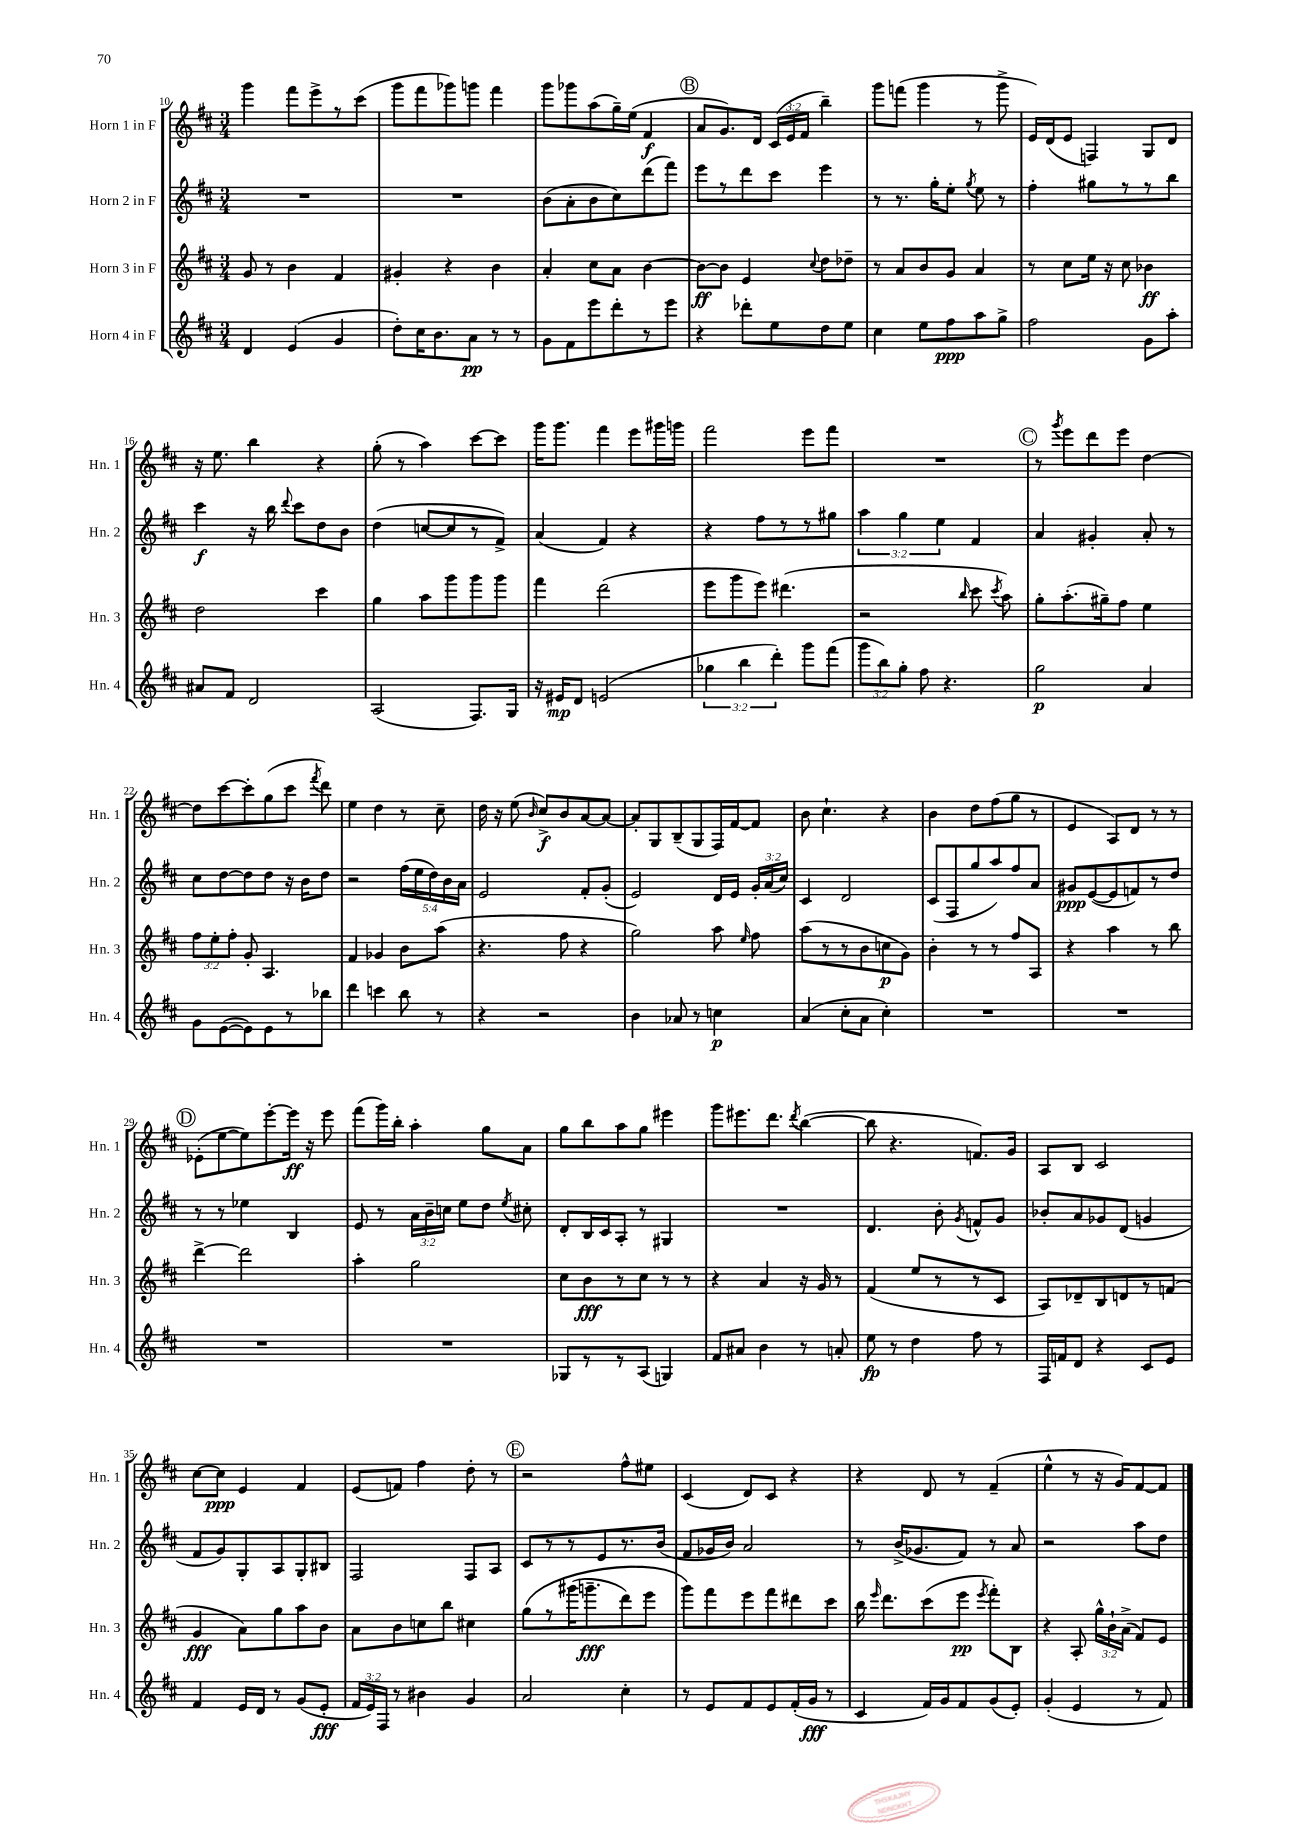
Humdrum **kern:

**kern	**dynam	**kern	**dynam	**kern	**dynam	**kern	**dynam
*part4	*part4	*part3	*part3	*part2	*part2	*part1	*part1
*staff4	*staff4	*staff3	*staff3	*staff2	*staff2	*staff1	*staff1
*I"Horn 4 in F	*	*I"Horn 3 in F	*	*I"Horn 2 in F	*	*I"Horn 1 in F	*
*I'Hn. 4	*	*I'Hn. 3	*	*I'Hn. 2	*	*I'Hn. 1	*
*clefG2	*	*clefG2	*	*clefG2	*	*clefG2	*
*k[f#c#]	*	*k[f#c#]	*	*k[f#c#]	*	*k[f#c#]	*
*M3/4	*	*M3/4	*	*M3/4	*	*M3/4	*
=10	=10	=10	=10	=10	=10	=10	=10
4d/	.	8g/	.	2.r	.	4ggg\	.
.	.	8r	.	.	.	.	.
(4e/	.	4b\	.	.	.	8fff#\L	.
.	.	.	.	.	.	8eee^\	.
4g/	.	4f#/	.	.	.	8r	.
.	.	.	.	.	.	(8ccc#\J	.
=11	=11	=11	=11	=11	=11	=11	=11
8dd'\L)	.	4g#X'/	.	2.r	.	8ggg\L	.
16cc#\K	.	.	.	.	.	8fff#\	.
8.b\	.	.	.	.	.	.	.
.	.	4r	.	.	.	8ggg-X\)	.
8a\J	pp	.	.	.	.	8gggn\J	.
8r	.	4b\	.	.	.	4fff#\	.
8r	.	.	.	.	.	.	.
=12	=12	=12	=12	=12	=12	=12	=12
8g\L	.	4a'/	.	(8b\L	.	8ggg\L	.
8f#\	.	.	.	8a'\	.	8ggg-X\	.
8eee\	.	8cc#\L	.	8b\	.	(8aa\	.
8ddd'\	.	8a\J	.	8cc#\)	.	16gg~\L)	.
.	.	.	.	.	.	(16ee\JJ	.
8r	.	[4b\	.	(8ddd\	.	4f#/	f
8eee\J	.	.	.	8fff#\J)	.	.	.
!!LO:REH:place=s1:t=B
=13	=13	=13	=13	=13	=13	=13	=13
4r	.	8b\L_	ff	8eee\L	.	8a/L	.
.	.	8b\J]	.	8r	.	8.g/)	.
8ddd-X'\L	.	4e/	.	8ddd\	.	.	.
.	.	.	.	.	.	16d/Jk	.
8ee\	.	.	.	8ccc#\J	.	(24c#/LL	.
.	.	.	.	.	.	24e/	.
.	.	.	.	.	.	24f#/JJ	.
.	.	8qqcc#/	.	.	.	.	.
8dd\	.	8dd\L	.	4eee\	.	4bb~\)	.
8ee\J	.	8dd-X~\J	.	.	.	.	.
=14	=14	=14	=14	=14	=14	=14	=14
4cc#\	.	8r	.	8r	.	8ggg\L	.
.	.	8a/L	.	8.r	.	(8fffn\J	.
8ee\L	.	8b/	.	.	.	4ggg\	.
.	.	.	.	16gg'\KL	.	.	.
8ff#\	ppp	8g/J	.	8ee'\J	.	.	.
.	.	.	.	8qgg/	.	.	.
8aa\	.	4a/	.	8ee\	.	8r	.
8gg^\J	.	.	.	8r	.	8ggg^\	.
=15	=15	=15	=15	=15	=15	=15	=15
2ff#\	.	8r	.	4ff#'\	.	16e/LL)	.
.	.	.	.	.	.	(16d/J	.
.	.	8cc#\L	.	.	.	8e/J	.
.	.	16ee\Jk	.	8gg#X\L	.	4Fn/)	.
.	.	16r	.	.	.	.	.
.	.	8cc#\	.	8r	.	.	.
8g\L	.	4b-X\	ff	8r	.	8G/L	.
8aa'\J	.	.	.	8bb\J	.	8d/J	.
!!LO:LB:g=z
=16	=16	=16	=16	=16	=16	=16	=16
8a#X/L	.	2dd\	.	4ccc#\	f	16r	.
.	.	.	.	.	.	8.ee\	.
8f#/J	.	.	.	.	.	.	.
2d/	.	.	.	16r	.	4bb\	.
.	.	.	.	16bb\	.	.	.
.	.	.	.	8qqddd/	.	.	.
.	.	.	.	8ccc#\L	.	.	.
.	.	4ccc#\	.	8dd\	.	4r	.
.	.	.	.	8b\J	.	.	.
=17	=17	=17	=17	=17	=17	=17	=17
(2A/	.	4gg\	.	(4dd\	.	(8gg'\	.
.	.	.	.	.	.	8r	.
.	.	8aa\L	.	[8ccn/L	.	4aa\)	.
.	.	8ggg\	.	8cc/]	.	.	.
8.F#/L)	.	8ggg\	.	8r	.	[8ccc#\L	.
.	.	8ggg\J	.	8f#^/J)	.	8ccc#\J]	.
16G/Jk	.	.	.	.	.	.	.
=18	=18	=18	=18	=18	=18	=18	=18
16r	.	4fff#\	.	(4a/	.	16ggg\KL	.
16e#X/KL	mp	.	.	.	.	8.ggg\J	.
8d/J	.	.	.	.	.	.	.
(2en/	.	(2ddd\	.	4f#/)	.	4fff#\	.
.	.	.	.	4r	.	8eee\L	.
.	.	.	.	.	.	16ggg#X\L	.
.	.	.	.	.	.	16gggn\JJ	.
=19	=19	=19	=19	=19	=19	=19	=19
6gg-X\	.	8eee\L	.	4r	.	2fff#\	.
.	.	8ggg\	.	.	.	.	.
6bb\	.	.	.	.	.	.	.
.	.	8eee\J)	.	8ff#\L	.	.	.
6ddd'\)	.	.	.	.	.	.	.
.	.	(4.ddd#X\	.	8r	.	.	.
8ggg\L	.	.	.	8r	.	8eee\L	.
(8fff#\J	.	.	.	8gg#X\J	.	8fff#\J	.
=20	=20	=20	=20	=20	=20	=20	=20
12ggg\L	.	2r	.	6aa\	.	2.r	.
12bb\)	.	.	.	.	.	.	.
12gg'\J	.	.	.	6gg\	.	.	.
8ff#\	.	.	.	.	.	.	.
.	.	.	.	6ee\	.	.	.
4.r	.	.	.	.	.	.	.
.	.	16qqbb/	.	.	.	.	.
.	.	8ccc#\	.	4f#/	.	.	.
.	.	8qccc#/	.	.	.	.	.
.	.	8aa\)	.	.	.	.	.
!!LO:REH:place=s1:t=C
=21	=21	=21	=21	=21	=21	=21	=21
2gg\	p	8gg'\L	.	4a/	.	8r	.
.	.	.	.	.	.	8qggg/	.
.	.	(8.aa'\	.	.	.	8eee\L	.
.	.	.	.	4g#X'/	.	8ddd\	.
.	.	16gg#X~\k)	.	.	.	.	.
.	.	8ff#\J	.	.	.	8eee\J	.
4a/	.	4ee\	.	8a'/	.	[4dd\	.
.	.	.	.	8r	.	.	.
!!LO:LB:g=z
=22	=22	=22	=22	=22	=22	=22	=22
8g\L	.	12ff#\L	.	8cc#\L	.	8dd\L]	.
.	.	12ee'\	.	.	.	.	.
([8e\	.	.	.	[8dd\	.	[8ccc#\	.
.	.	12ff#'\J	.	.	.	.	.
8e\])	.	8g'/	.	8dd\]	.	8ccc#'\]	.
8e\	.	4.A/	.	8dd\J	.	(8gg\	.
8r	.	.	.	16r	.	8ccc#\J	.
.	.	.	.	16b\KL	.	.	.
.	.	.	.	.	.	8qfff#/	.
8bb-X\J	.	.	.	8dd\J	.	8ddd\)	.
=23	=23	=23	=23	=23	=23	=23	=23
4ddd\	.	4f#/	.	2r	.	4ee\	.
4cccn\	.	4g-X/	.	.	.	4dd\	.
8bb\	.	8b\L	.	(20ff#\LL	.	8r	.
.	.	.	.	20ee\	.	.	.
.	.	.	.	20dd\)	.	.	.
8r	.	(8aa\J	.	.	.	8cc#~\	.
.	.	.	.	20b\	.	.	.
.	.	.	.	20a\JJ	.	.	.
=24	=24	=24	=24	=24	=24	=24	=24
4r	.	4.r	.	2e/	.	16dd\	.
.	.	.	.	.	.	16r	.
.	.	.	.	.	.	(8ee\	.
.	.	.	.	.	.	16qqb/	.
2r	.	.	.	.	.	8cc#^/L)	f
.	.	8ff#\	.	.	.	8b/	.
.	.	4r	.	8f#'/L	.	[8a/	.
.	.	.	.	(8g'/J	.	8a/J_	.
=25	=25	=25	=25	=25	=25	=25	=25
4b\	.	2gg\)	.	2e/)	.	8a'/L]	.
.	.	.	.	.	.	8G/	.
8a-X/	.	.	.	.	.	(8B~/	.
8r	.	.	.	.	.	8G/	.
4ccn\	p	8aa\	.	16d/LL	.	16F#/L)	.
.	.	.	.	16e/JJ	.	[16f#/J	.
.	.	16qqee/	.	.	.	.	.
.	.	8ff#\	.	24g'/LL	.	8f#/J]	.
.	.	.	.	(24a/	.	.	.
.	.	.	.	24cc#/JJ)	.	.	.
=26	=26	=26	=26	=26	=26	=26	=26
(4a/	.	(8aa\L	.	4c#/	.	8b\	.
.	.	8r	.	.	.	4.cc#`\	.
8cc#'\L	.	8r	.	2d/	.	.	.
8a\J	.	8b\	.	.	.	.	.
4cc#'\)	.	8ccn\	p	.	.	4r	.
.	.	8g\J)	.	.	.	.	.
=27	=27	=27	=27	=27	=27	=27	=27
2.r	.	4b'\	.	(8c#/L	.	4b\	.
.	.	.	.	8F#/	.	.	.
.	.	8r	.	8gg/	.	8dd\L	.
.	.	8r	.	8aa/)	.	(8ff#\	.
.	.	8ff#/L	.	8ff#/	.	8gg\J	.
.	.	8A/J	.	8a/J	.	8r	.
=28	=28	=28	=28	=28	=28	=28	=28
2.r	.	4r	.	8g#X/L	ppp	4e/	.
.	.	.	.	([8e/	.	.	.
.	.	4aa\	.	8e/]	.	8A/L)	.
.	.	.	.	8fn/)	.	8d/J	.
.	.	8r	.	8r	.	8r	.
.	.	8bb\	.	8dd/J	.	8r	.
!!LO:LB:g=z
!!LO:REH:place=s1:t=D
=29	=29	=29	=29	=29	=29	=29	=29
2.r	.	[4ddd^\	.	8r	.	(8e-X'\L	.
.	.	.	.	8r	.	[8ee\	.
.	.	2ddd\]	.	4ee-X\	.	8ee\])	.
.	.	.	.	.	.	[8eee'\	.
.	.	.	.	4B/	.	16eee\Jk]	ff
.	.	.	.	.	.	16r	.
.	.	.	.	.	.	8eee\	.
=30	=30	=30	=30	=30	=30	=30	=30
2.r	.	4aa'\	.	8e/	.	(8fff#\L	.
.	.	.	.	8r	.	16ggg\L)	.
.	.	.	.	.	.	16bb'\JJ	.
.	.	2gg\	.	24a\LL	.	4aa'\	.
.	.	.	.	24b~\	.	.	.
.	.	.	.	24ccn\JJ	.	.	.
.	.	.	.	8ee\L	.	.	.
.	.	.	.	8dd\J	.	8gg\L	.
.	.	.	.	8qee/	.	.	.
.	.	.	.	8cc#X'\	.	8a\J	.
=31	=31	=31	=31	=31	=31	=31	=31
8G-X/L	.	8cc#\L	.	8d'/L	.	8gg\L	.
8r	.	8b\	fff	16B/L	.	8bb\	.
.	.	.	.	16c#/J	.	.	.
8r	.	8r	.	8A'/J	.	8aa\	.
(8A/J	.	8cc#\J	.	8r	.	8gg\J	.
4Gn/)	.	8r	.	4G#X/	.	4eee#X\	.
.	.	8r	.	.	.	.	.
=32	=32	=32	=32	=32	=32	=32	=32
8f#/L	.	4r	.	2.r	.	8ggg\L	.
8a#X/J	.	.	.	.	.	8.eee#X\	.
4b\	.	4a/	.	.	.	.	.
.	.	.	.	.	.	8.ddd\J	.
.	.	.	.	.	.	8qddd/	.
8r	.	16r	.	.	.	([4bb\	.
.	.	16g/	.	.	.	.	.
8an'/	.	8r	.	.	.	.	.
=33	=33	=33	=33	=33	=33	=33	=33
8ee\	fp	(4f#/	.	4.d/	.	8bb\]	.
8r	.	.	.	.	.	4.r	.
4dd\	.	8ee/L	.	.	.	.	.
.	.	8r	.	8b'\	.	.	.
.	.	.	.	8qg/	.	.	.
8ff#\	.	8r	.	8fn^^/L	.	8.fn/L)	.
8r	.	8c#/J	.	8g/J	.	.	.
.	.	.	.	.	.	16g/Jk	.
=34	=34	=34	=34	=34	=34	=34	=34
16F#/LL	.	8A/L)	.	8b-X'/L	.	8A/L	.
16fn/J	.	.	.	.	.	.	.
8d/J	.	8d-X~/	.	8a/	.	8B/J	.
4r	.	8B/	.	8g-X/	.	2c#/	.
.	.	8dn/	.	(8d/J	.	.	.
8c#/L	.	8r	.	4gn/	.	.	.
8e/J	.	(8fn/J	.	.	.	.	.
!!LO:LB:g=z
=35	=35	=35	=35	=35	=35	=35	=35
4f#/	.	4g/	fff	8f#/L	.	[8cc#\L	.
.	.	.	.	8g/)	.	8cc#\J]	ppp
16e/LL	.	8a\L)	.	8G'/	.	4e/	.
16d/JJ	.	.	.	.	.	.	.
8r	.	8gg\	.	8A/	.	.	.
(8g/L	.	8aa\	.	8G'/	.	4f#/	.
8e'/J	fff	8b\J	.	8B#X/J	.	.	.
=36	=36	=36	=36	=36	=36	=36	=36
24f#/LL	.	8a\L	.	2F#/	.	(8e/L	.
24e/)	.	.	.	.	.	.	.
24F#/JJ	.	.	.	.	.	.	.
8r	.	8b\	.	.	.	8fn/J)	.
4b#X\	.	8ccn\	.	.	.	4ff#\	.
.	.	8bb\J	.	.	.	.	.
4g/	.	4cc#X\	.	8F#/L	.	8dd'\	.
.	.	.	.	8A/J	.	8r	.
!!LO:REH:place=s1:t=E
=37	=37	=37	=37	=37	=37	=37	=37
2a/	.	(8gg\L	.	8c#/L	.	2r	.
.	.	8r	.	8r	.	.	.
.	.	(16ggg#X\K	.	8r	.	.	.
.	.	8.gggn~\	fff	.	.	.	.
.	.	.	.	8e/	.	.	.
4cc#'\	.	8ddd\)	.	8.r	.	8ff#^^\L	.
.	.	8eee\J	.	.	.	8ee#X\J	.
.	.	.	.	(16b/Jk	.	.	.
=38	=38	=38	=38	=38	=38	=38	=38
8r	.	8ggg\L)	.	8f#/L	.	(4c#/	.
8e/L	.	8fff#\	.	16g-X/L	.	.	.
.	.	.	.	16b/JJ)	.	.	.
8f#/	.	8eee\	.	2a/	.	8d/L)	.
8e/	.	8fff#\	.	.	.	8c#/J	.
(16f#'/L	.	8ddd#X\	.	.	.	4r	.
16g/JJ	fff	.	.	.	.	.	.
8r	.	8ccc#\J	.	.	.	.	.
=39	=39	=39	=39	=39	=39	=39	=39
4c#/	.	16bb\	.	8r	.	4r	.
.	.	16qqeee/	.	.	.	.	.
.	.	8.ddd\L	.	.	.	.	.
.	.	.	.	(16b^/KL	.	.	.
.	.	.	.	8.g-X/	.	.	.
16f#/LL)	.	(8ccc#\	.	.	.	8d/	.
16g/J	.	.	.	.	.	.	.
8f#/	.	8eee\J	pp	8f#/J)	.	8r	.
.	.	8qeee/	.	.	.	.	.
(8g/	.	8fff#'\L)	.	8r	.	(4f#~/	.
8e'/J)	.	8B\J	.	8a/	.	.	.
=40	=40	=40	=40	=40	=40	=40	=40
(4g'/	.	4r	.	2r	.	4ee^^\	.
4e/	.	8A'/	.	.	.	8r	.
.	.	24gg^^\LL	.	.	.	16r	.
.	.	24b`\	.	.	.	.	.
.	.	.	.	.	.	16g/KL)	.
.	.	(24a^\JJ	.	.	.	.	.
8r	.	8f#/L)	.	8aa\L	.	[8f#/	.
8f#/)	.	8e/J	.	8dd\J	.	8f#/J]	.
==	==	==	==	==	==	==	==
*-	*-	*-	*-	*-	*-	*-	*-
